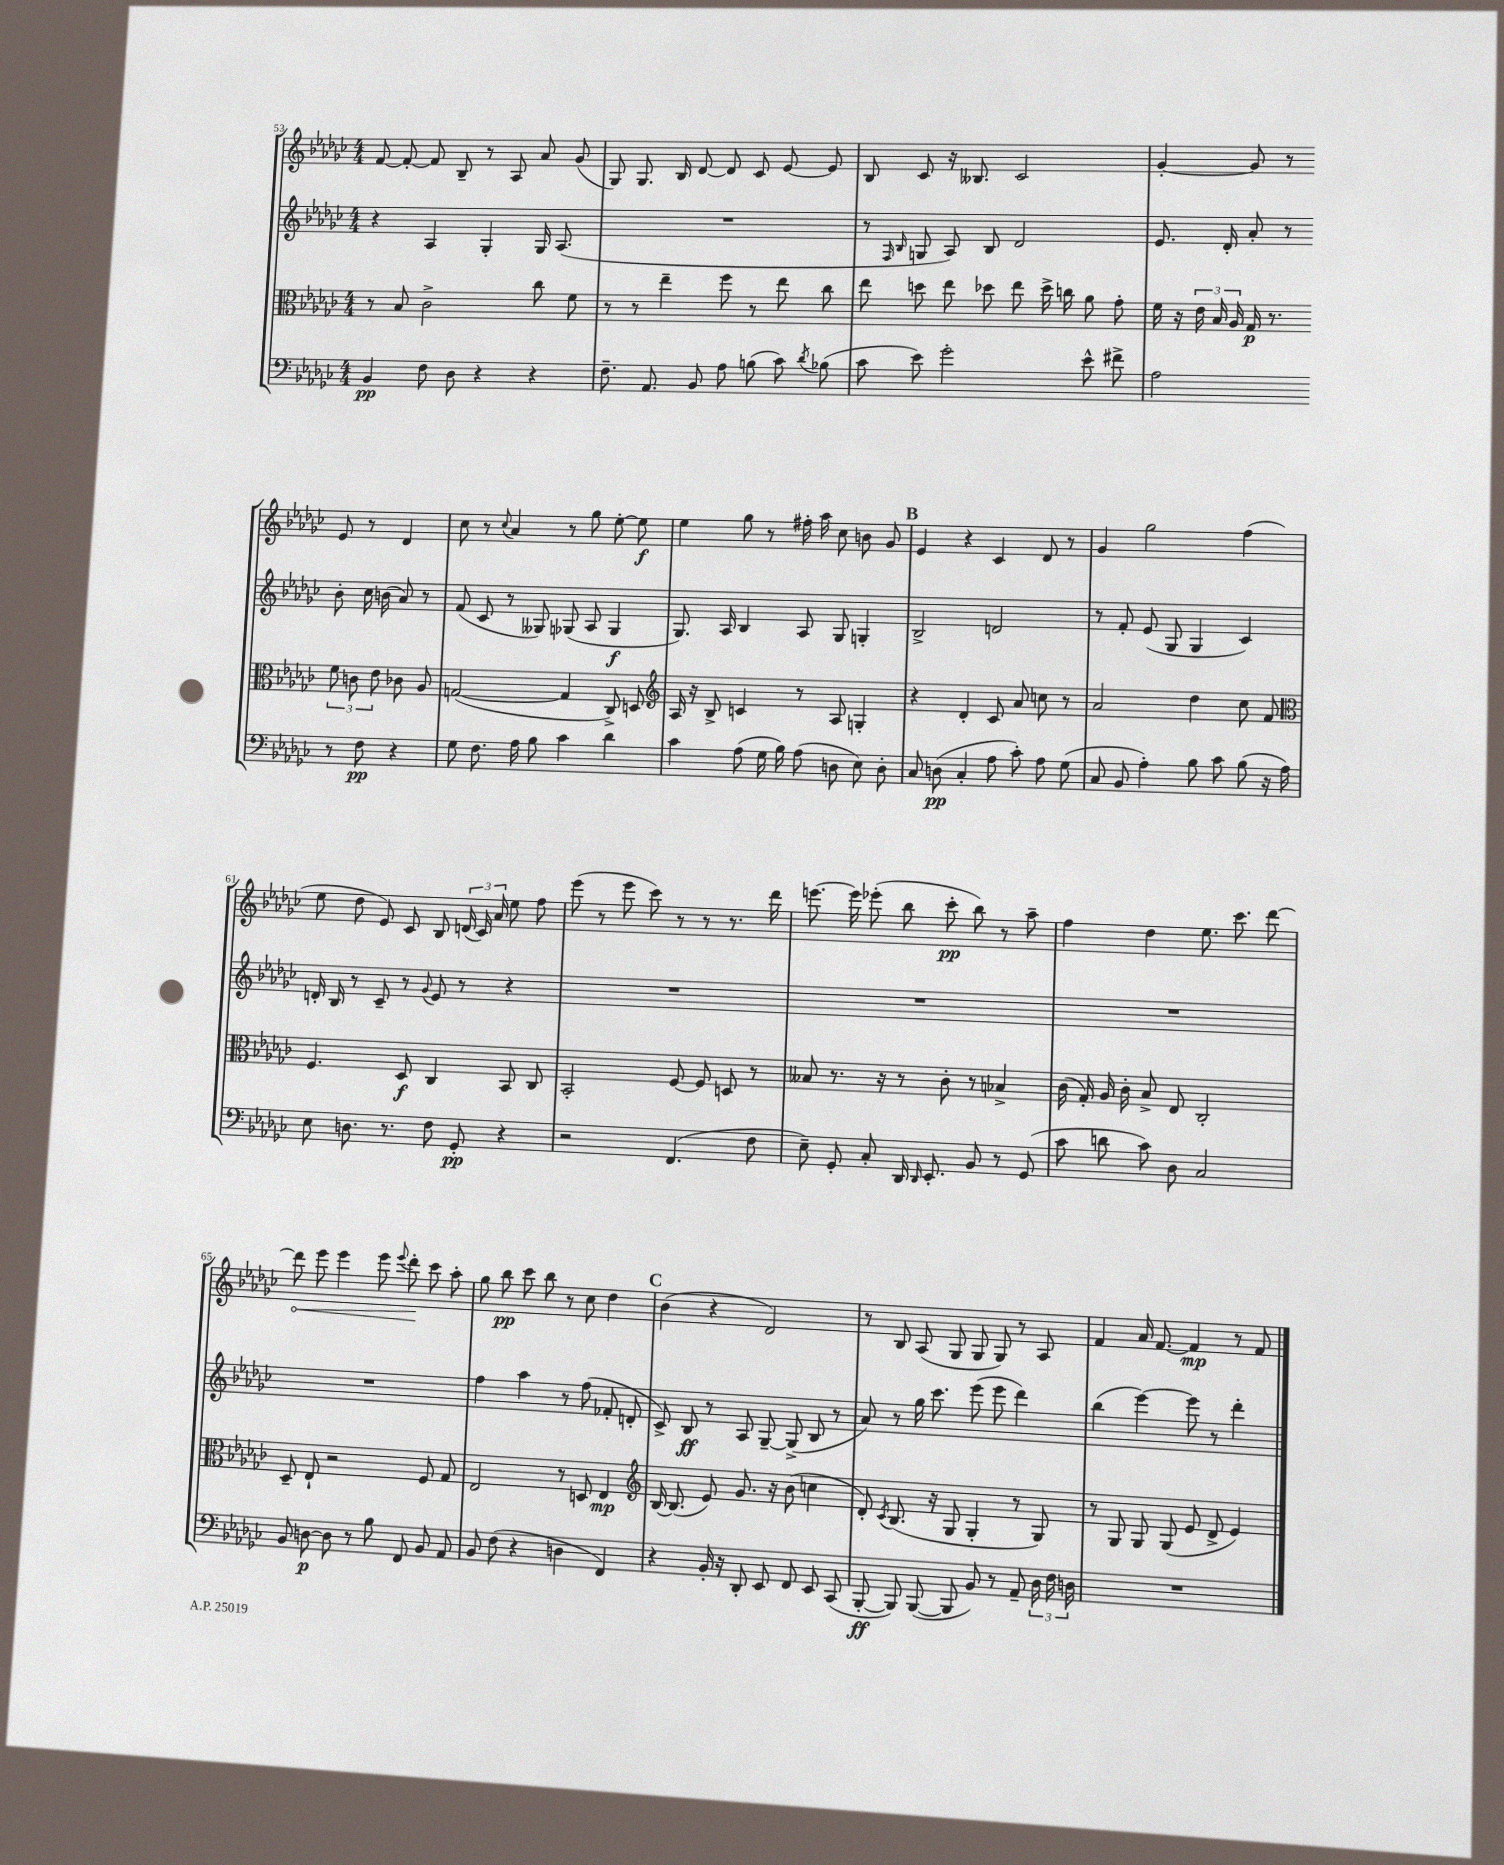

**kern	**dynam	**kern	**dynam	**kern	**dynam	**kern	**dynam
*part4	*part4	*part3	*part3	*part2	*part2	*part1	*part1
*staff4	*staff4	*staff3	*staff3	*staff2	*staff2	*staff1	*staff1
*clefF4	*	*clefC3	*	*clefG2	*	*clefG2	*
*k[b-e-a-d-g-c-]	*	*k[b-e-a-d-g-c-]	*	*k[b-e-a-d-g-c-]	*	*k[b-e-a-d-g-c-]	*
*M4/4	*	*M4/4	*	*M4/4	*	*M4/4	*
=53	=53	=53	=53	=53	=53	=53	=53
4BB-/	pp	8r	.	4r	.	[8f/	.
.	.	8B-/	.	.	.	8f'/_	.
8F\	.	2c-^\	.	4A-/	.	8f/]	.
8D-\	.	.	.	.	.	8B-~/	.
4r	.	.	.	4G-'/	.	8r	.
.	.	.	.	.	.	8A-/	.
4r	.	8cc-\	.	16G-/	.	8a-/	.
.	.	.	.	(8.A-/	.	.	.
.	.	8f\	.	.	.	(8g-/	.
=54	=54	=54	=54	=54	=54	=54	=54
8.F~\	.	8r	.	1r	.	8G-/)	.
.	.	8r	.	.	.	8.G-/	.
8.AA-/	.	.	.	.	.	.	.
.	.	4ee-~\	.	.	.	.	.
.	.	.	.	.	.	16B-/	.
8BB-/	.	.	.	.	.	[8d-/	.
8A-\	.	8ff\	.	.	.	8d-/]	.
(8Bn\	.	8r	.	.	.	8c-/	.
8c-\)	.	8ee-\	.	.	.	[8e-/	.
8qd-/	.	.	.	.	.	.	.
(8B-X\	.	8cc-\	.	.	.	8e-/]	.
=55	=55	=55	=55	=55	=55	=55	=55
8c-\	.	8ee-\	.	8r	.	8B-/	.
.	.	.	.	16qqF/	.	.	.
.	.	.	.	16qqB-/	.	.	.
8e-\)	.	8ddn\	.	8Gn/	.	8c-/	.
2g-'\	.	8ee-\	.	8A-/)	.	16r	.
.	.	.	.	.	.	8.B--X/	.
.	.	8dd-X\	.	8B-/	.	.	.
.	.	8ee-\	.	2d-/	.	2c-/	.
.	.	16dd-^\	.	.	.	.	.
.	.	16ccn\	.	.	.	.	.
8e-^^\	.	8a-\	.	.	.	.	.
8f#X^\	.	8g-'\	.	.	.	.	.
=56	=56	=56	=56	=56	=56	=56	=56
2A-\	.	16f\	.	8.e-/	.	[4g-'/	.
.	.	16r	.	.	.	.	.
.	.	24e-\	.	.	.	.	.
.	.	24B-/	.	.	.	.	.
.	.	.	.	16d-'/	.	.	.
.	.	24A-/	.	.	.	.	.
.	.	16G-/	p	8a-'/	.	8g-/]	.
.	.	8.r	.	.	.	.	.
.	.	.	.	8r	.	8r	.
8r	.	12f\	.	8b-'\	.	8e-/	.
.	.	12cn\	.	.	.	.	.
8F\	pp	.	.	16cc-\	.	8r	.
.	.	12e-\	.	.	.	.	.
.	.	.	.	(16bn\	.	.	.
4r	.	8c-X\	.	8a-/)	.	4d-/	.
.	.	8A-/	.	8r	.	.	.
!!LO:LB:g=z
=57	=57	=57	=57	=57	=57	=57	=57
8G-\	.	([2Gn/	.	(8f/	.	8cc-\	.
8.F\	.	.	.	8c-/	.	8r	.
.	.	.	.	.	.	8qqcc-/	.
.	.	.	.	8r	.	4a-/	.
16A-\	.	.	.	.	.	.	.
8B-\	.	.	.	8G--X/)	.	.	.
4c-\	.	4G/]	.	(8G-X/	.	8r	.
.	.	.	.	8A-/	.	8gg-\	.
4d-\	.	8C-^/)	.	4G-/	f	[8ee-'\	.
.	.	8Dn/	.	.	.	8ee-\]	f
=58	=58	=58	=58	=58	=58	=58	=58
*	*	*clefG2	*	*	*	*	*
4c-\	.	16A-/	.	8.G-/)	.	4ee-\	.
.	.	16r	.	.	.	.	.
.	.	8B-^/	.	.	.	.	.
.	.	.	.	16A-/	.	.	.
(8A-\	.	4cn/	.	4B-/	.	8gg-\	.
16G-\	.	.	.	.	.	8r	.
16B-\)	.	.	.	.	.	.	.
(8A-\	.	8r	.	8A-/	.	16ff#X'\	.
.	.	.	.	.	.	16aa-\	.
8Dn\	.	8A-/	.	8G-/	.	8cc-\	.
8E-\)	.	4Gn'/	.	4Gn'/	.	8bn\	.
8D'\	.	.	.	.	.	8g-/	.
!!LO:REH:place=s1:t=B
=59	=59	=59	=59	=59	=59	=59	=59
8C-/	.	4r	.	2B-^/	.	4e-/	.
(8Dn\	pp	.	.	.	.	.	.
4C-'/	.	4d-'/	.	.	.	4r	.
8A-\	.	8c-/	.	2dn/	.	4c-/	.
8c-'\)	.	8a-/	.	.	.	.	.
8A-\	.	8ccn\	.	.	.	8d-/	.
(8G-\	.	8r	.	.	.	8r	.
=60	=60	=60	=60	=60	=60	=60	=60
8C-/	.	2a-/	.	8r	.	4g-/	.
8BB-/	.	.	.	8f'/	.	.	.
4A-'\)	.	.	.	(8e-/	.	2gg-\	.
.	.	.	.	8G-/	.	.	.
8B-\	.	4dd-\	.	4G-/	.	.	.
8c-\	.	.	.	.	.	.	.
(8B-\	.	8cc-\	.	4c-/)	.	(4ff\	.
16r	.	8f/	.	.	.	.	.
16A-\)	.	.	.	.	.	.	.
!!LO:LB:g=z
=61	=61	=61	=61	=61	=61	=61	=61
*	*	*clefC3	*	*	*	*	*
8E-\	.	4.F/	.	16dn'/	.	8ee-\	.
.	.	.	.	16B-/	.	.	.
8.Dn\	.	.	.	8r	.	8dd-\	.
.	.	.	.	8c-~/	.	8e-/)	.
8.r	.	.	.	.	.	.	.
.	.	8D-/	f	8r	.	8c-/	.
.	.	.	.	8qqg-/	.	.	.
8F\	.	4C-/	.	8e-/	.	8B-/	.
8GG-'/	pp	.	.	8r	.	(24dn/	.
.	.	.	.	.	.	24c-/)	.
.	.	.	.	.	.	24a-/	.
4r	.	8BB-/	.	4r	.	8ee-\	.
.	.	8C-/	.	.	.	8ff\	.
=62	=62	=62	=62	=62	=62	=62	=62
2r	.	2BB-'/	.	1r	.	(8eee-\	.
.	.	.	.	.	.	8r	.
.	.	.	.	.	.	8eee-\	.
.	.	.	.	.	.	8ccc-\)	.
(4.FF/	.	[8F/	.	.	.	8r	.
.	.	8F/]	.	.	.	8r	.
.	.	8Dn/	.	.	.	8.r	.
8F\	.	8r	.	.	.	.	.
.	.	.	.	.	.	16ddd-\	.
=63	=63	=63	=63	=63	=63	=63	=63
8E-~\)	.	8B--X/	.	1r	.	[8.eeen\	.
8GG-'/	.	8.r	.	.	.	.	.
.	.	.	.	.	.	16eee\]	.
8C-'/	.	.	.	.	.	(8eee-X'\	.
.	.	16r	.	.	.	.	.
16DD-/	.	8r	.	.	.	8bb-\	.
16qqDD-/	.	.	.	.	.	.	.
8.EE-'/	.	.	.	.	.	.	.
.	.	8c-'\	.	.	.	8ccc-'\	pp
8BB-/	.	8r	.	.	.	8bb-\)	.
8r	.	4B-X^/	.	.	.	8r	.
(8GG-/	.	.	.	.	.	8aa-~\	.
=64	=64	=64	=64	=64	=64	=64	=64
8c-\	.	(16c-\	.	1r	.	4ff\	.
.	.	16G-'/)	.	.	.	.	.
8dn\	.	16A-/	.	.	.	.	.
.	.	16c-'\	.	.	.	.	.
8c-\)	.	8B-^/	.	.	.	4dd-\	.
8D-\	.	8E-/	.	.	.	.	.
2C-/	.	2C-'/	.	.	.	8.ee-\	.
.	.	.	.	.	.	8.ccc-\	.
.	.	.	.	.	.	[8ddd-\	.
!!LO:LB:g=z
=65	=65	=65	=65	=65	=65	=65	=65
!	!	!	!	!	!	!	!LO:HP:b
8BB-/	.	8D-~/	.	1r	.	8ddd-\]	<
[8Dn\	p	8E-`/	.	.	.	8eee-\	.
8D\]	.	2r	.	.	.	4eee-\	.
8r	.	.	.	.	.	.	.
8B-\	.	.	.	.	.	8eee-\	.
.	.	.	.	.	.	8qqeee-/	.
8FF/	.	.	.	.	.	8ddd-'\	.
8BB-/	.	8F/	.	.	.	8ccc-\	[
8AA-/	.	8G-/	.	.	.	8aa-'\	.
=66	=66	=66	=66	=66	=66	=66	=66
8BB-/	.	2E-/	.	4ff\	.	8gg-\	.
(8F\	.	.	.	.	.	8bb-\	pp
4r	.	.	.	4aa-\	.	8ccc-\	.
.	.	.	.	.	.	8bb-\	.
4Dn\	.	8r	.	8r	.	8r	.
.	.	8Dn/	.	(8ff\	.	8cc-\	.
4FF/)	.	4E-/	mp	8f-X'/	.	4dd-\	.
.	.	.	.	8dn'/	.	.	.
!!LO:REH:place=s1:t=C
=67	=67	=67	=67	=67	=67	=67	=67
*	*	*clefG2	*	*	*	*	*
4r	.	[16B-/	.	8c-^/)	.	(4b-\	.
.	.	(8.B-/]	.	.	.	.	.
.	.	.	.	8B-/	ff	.	.
16BB-'/	.	8e-/)	.	8r	.	4r	.
16r	.	.	.	.	.	.	.
8DD-'/	.	8.g-/	.	8A-/	.	.	.
8EE-/	.	.	.	[8G-~/	.	2d-/)	.
.	.	16r	.	.	.	.	.
8FF/	.	(8b-\	.	(8G-^/]	.	.	.
8EE-/	.	4ccn\	.	8B-/	.	.	.
(8CC-/	.	.	.	8r	.	.	.
=68	=68	=68	=68	=68	=68	=68	=68
[8BBB-'/	ff	8d-'/)	.	8a-/)	.	8r	.
.	.	8qc-/	.	.	.	.	.
8BBB-/])	.	(8.B-/	.	8r	.	8B-/	.
([8BBB-/	.	.	.	16gg-\	.	(8A-/	.
.	.	16r	.	8.ccc-\	.	.	.
8BBB-/]	.	8G-/	.	.	.	8G-/	.
8BB-/)	.	4G-'/	.	(8eee-\	.	8G-/	.
8r	.	.	.	8eee-\	.	8G-/)	.
8AA-~/	.	8r	.	4ddd-\)	.	8r	.
24D-\	.	8G-/)	.	.	.	8A-/	.
24F\	.	.	.	.	.	.	.
24Dn\	.	.	.	.	.	.	.
=69	=69	=69	=69	=69	=69	=69	=69
1r	.	8r	.	(4bb-\	.	4f/	.
.	.	8G-/	.	.	.	.	.
.	.	8G-/	.	[4eee-\)	.	16a-/	.
.	.	.	.	.	.	[8.f/	.
.	.	(8G-/	.	.	.	.	.
.	.	8e-/	.	8eee-\]	.	4f/]	mp
.	.	8d-^/	.	8r	.	.	.
.	.	4e-/)	.	4ddd-'\	.	8r	.
.	.	.	.	.	.	8f/	.
==	==	==	==	==	==	==	==
*-	*-	*-	*-	*-	*-	*-	*-
